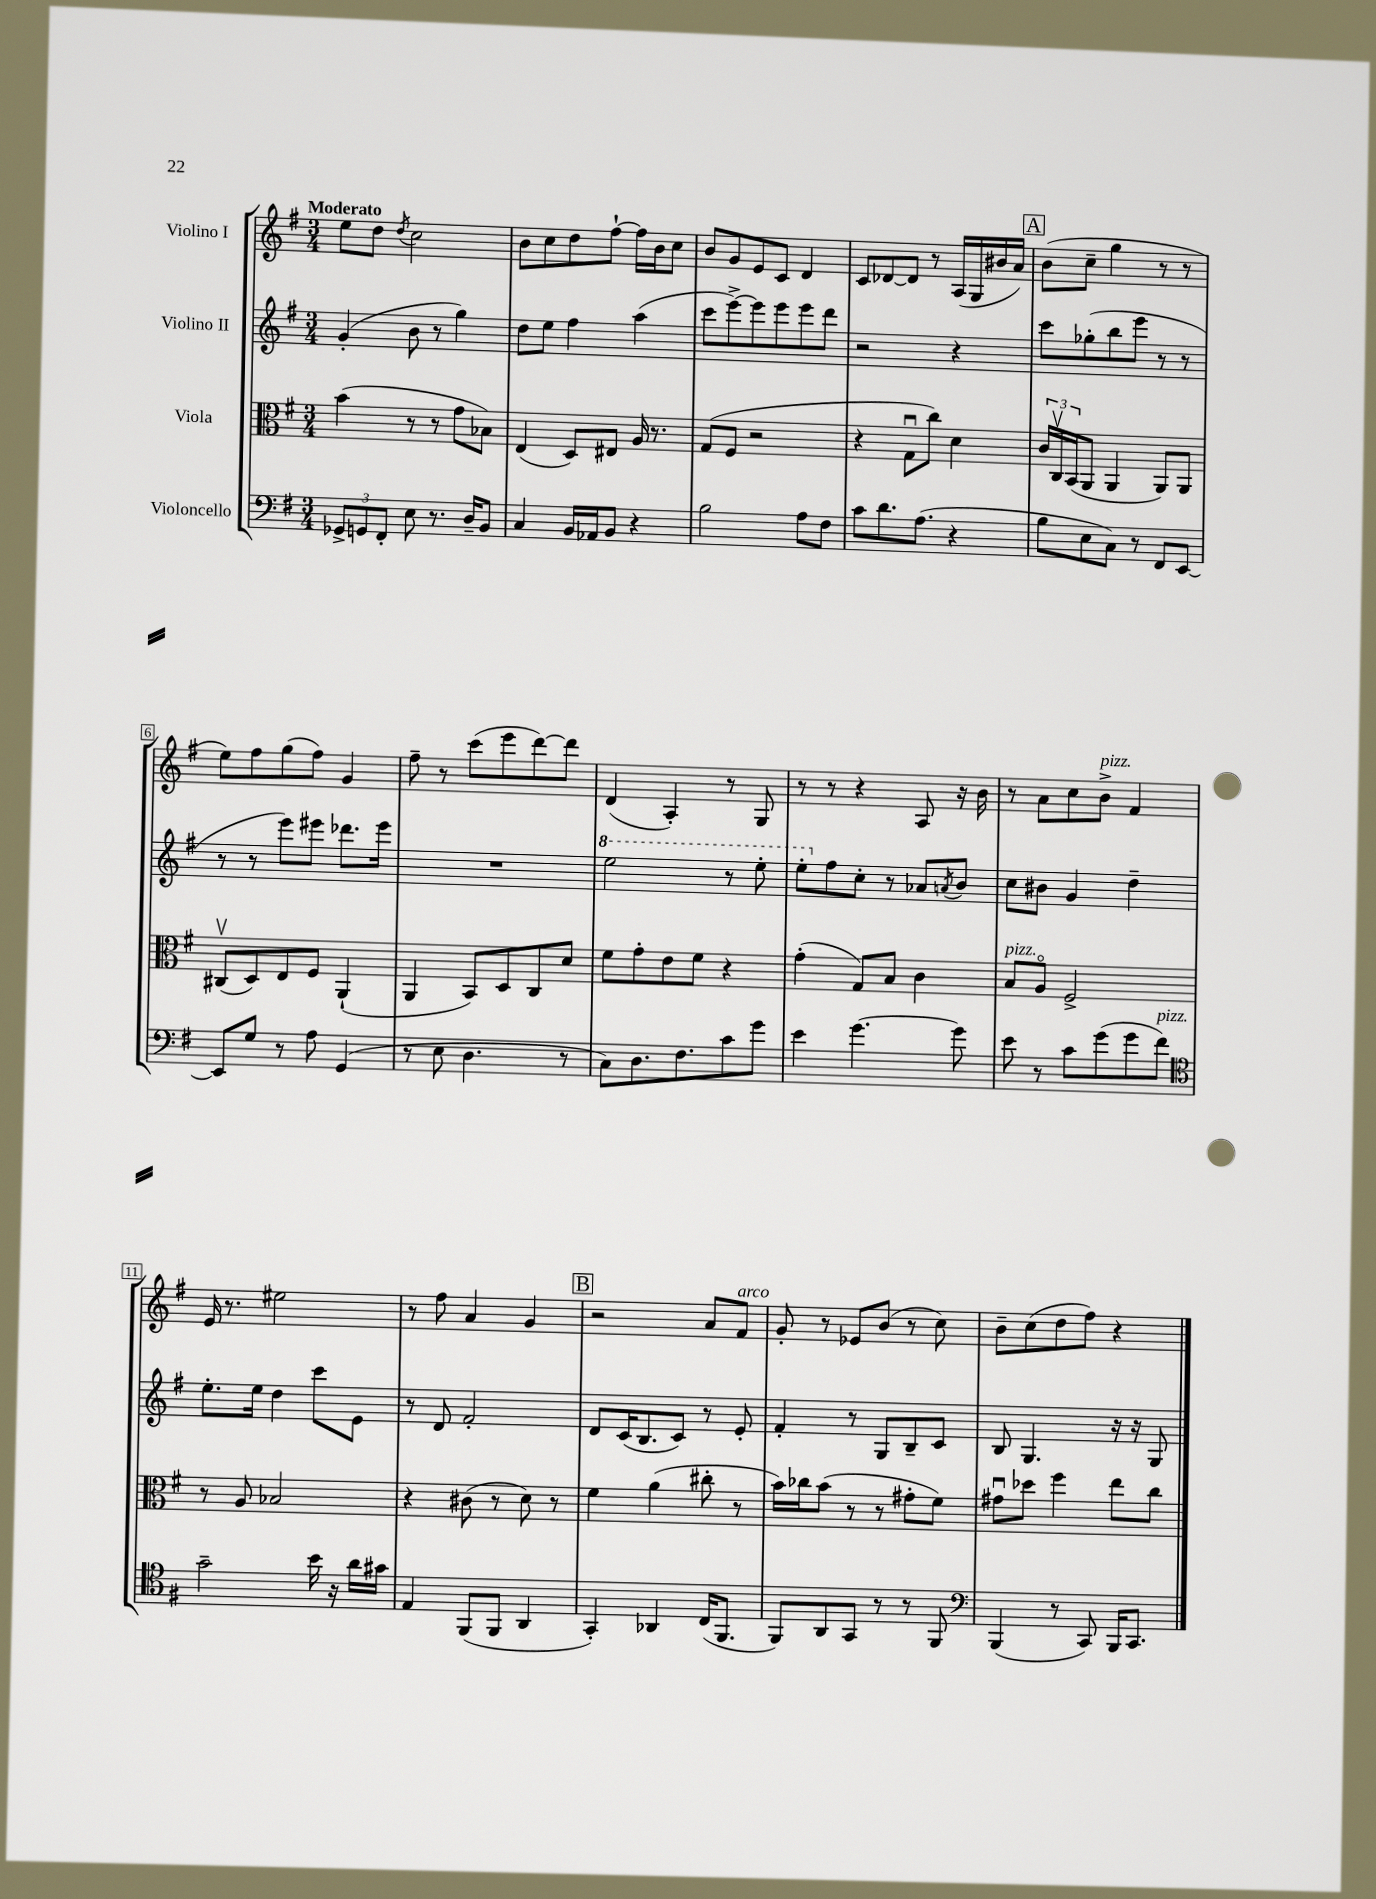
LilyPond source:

<<
\new StaffGroup <<
\new Staff = "s0" \with { instrumentName = "Violino I" } {
    \clef treble \key g \major \numericTimeSignature \time 3/4 \tempo "Moderato"
    e''8 d''8 \acciaccatura { d''8 } c''2 |
    b'8 c''8 d''8 fis''8~-! fis''16 b'16 c''8 |
    b'8 g'8 e'8 c'8 d'4 |
    c'8 des'8~ des'8 r8 a16( g16 bis'16 a'16) |
    \mark \markup { \box "A" } b'8( c''8-- g''4 r8 r8 |
    e''8) fis''8 g''8( fis''8) g'4 |
    fis''8-- r8 c'''8( e'''8 d'''8~) d'''8 |
    d'4( a4-.) r8 g8 |
    r8 r8 r4 a8 r16 b'16 |
    r8 a'8 c''8 b'8->^\markup { \italic "pizz." } fis'4 |
    e'16 r8. eis''2 |
    r8 fis''8 a'4 g'4 |
    \mark \markup { \box "B" } r2 a'8 fis'8^\markup { \italic "arco" } |
    g'8-. r8 ees'8 b'8( r8 c''8) |
    b'8-- c''8( d''8 fis''8) r4 \bar "|." |
}
\new Staff = "s1" \with { instrumentName = "Violino II" } {
    \clef treble \key g \major \numericTimeSignature \time 3/4
    g'4-.( b'8 r8 g''4) |
    d''8 e''8 fis''4 a''4( |
    c'''8 e'''8~->) e'''8 e'''8 e'''8 d'''8 |
    r2 r4 |
    \mark \markup { \box "A" } c'''8 ges''8-.( b''8 e'''8 r8 r8 |
    r8 r8 e'''8) eis'''8 des'''8. eis'''16 |
    R2. |
    \ottava #1 e'''2 r8 e'''8-. |
    e'''8-. \ottava #0 fis''8 c''8-. r8 aes'8 \acciaccatura { a'8 } b'8 |
    c''8 bis'8 g'4 d''4-- |
    e''8.-. e''16 d''4 c'''8 e'8 |
    r8 d'8 fis'2-. |
    \mark \markup { \box "B" } d'8 c'16( b8. c'8) r8 e'8-. |
    fis'4-. r8 g8 b8-- c'8 |
    b8 g4. r16 r16 g8 \bar "|." |
}
\new Staff = "s2" \with { instrumentName = "Viola" } {
    \clef alto \key g \major \numericTimeSignature \time 3/4
    b'4( r8 r8 g'8 bes8) |
    e4( d8) eis8 a16 r8. |
    g8( fis8 r2 |
    r4 g8\downbow c''8) d'4 |
    \mark \markup { \box "A" } \tuplet 3/2 { c'16 c16\upbow b,16( } a,8 a,4 a,8) a,8 |
    cis8\upbow( d8) e8 fis8 a,4-!( |
    a,4 b,8) d8 c8 d'8 |
    fis'8 g'8-. e'8 fis'8 r4 |
    g'4-.( g8) b8 c'4 |
    b8^\markup { \italic "pizz." } a8\flageolet fis2-> |
    r8 a8 bes2 |
    r4 cis'8( r8 d'8) r8 |
    \mark \markup { \box "B" } fis'4 a'4( cis''8-. r8 |
    b'16) ces''16 b'8( r8 r8 gis'8-. fis'8) |
    gis'8\downbow des''8 fis''4 e''8 c''8 \bar "|." |
}
\new Staff = "s3" \with { instrumentName = "Violoncello" } {
    \clef bass \key g \major \numericTimeSignature \time 3/4
    \tuplet 3/2 { ges,8-> g,8 fis,8-. } e8 r8. d16-- b,8 |
    c4 b,16 aes,16 b,8 r4 |
    b2 a8 fis8 |
    c'8 d'8. a8.( r4 |
    \mark \markup { \box "A" } b8 e8 c8) r8 fis,8 e,8~ |
    e,8 g8 r8 a8 g,4( |
    r8 e8 d4. r8 |
    c8) d8. fis8. c'8 g'8 |
    e'4 g'4.~ g'8 |
    e'8 r8 c'8 g'8( g'8 fis'8^\markup { \italic "pizz." }) |
    \clef tenor g'2-- b'16 r16 a'16 gis'16 |
    e4 fis,8( fis,8 a,4 |
    \mark \markup { \box "B" } g,4-.) aes,4 c16( fis,8. |
    fis,8) a,8 g,8 r8 r8 fis,8 |
    \clef bass b,,4( r8 c,8) b,,16 c,8. \bar "|." |
}
>>
>>
\layout { \context { \Score \override BarNumber.stencil = #(make-stencil-boxer 0.1 0.3 ly:text-interface::print) } }
